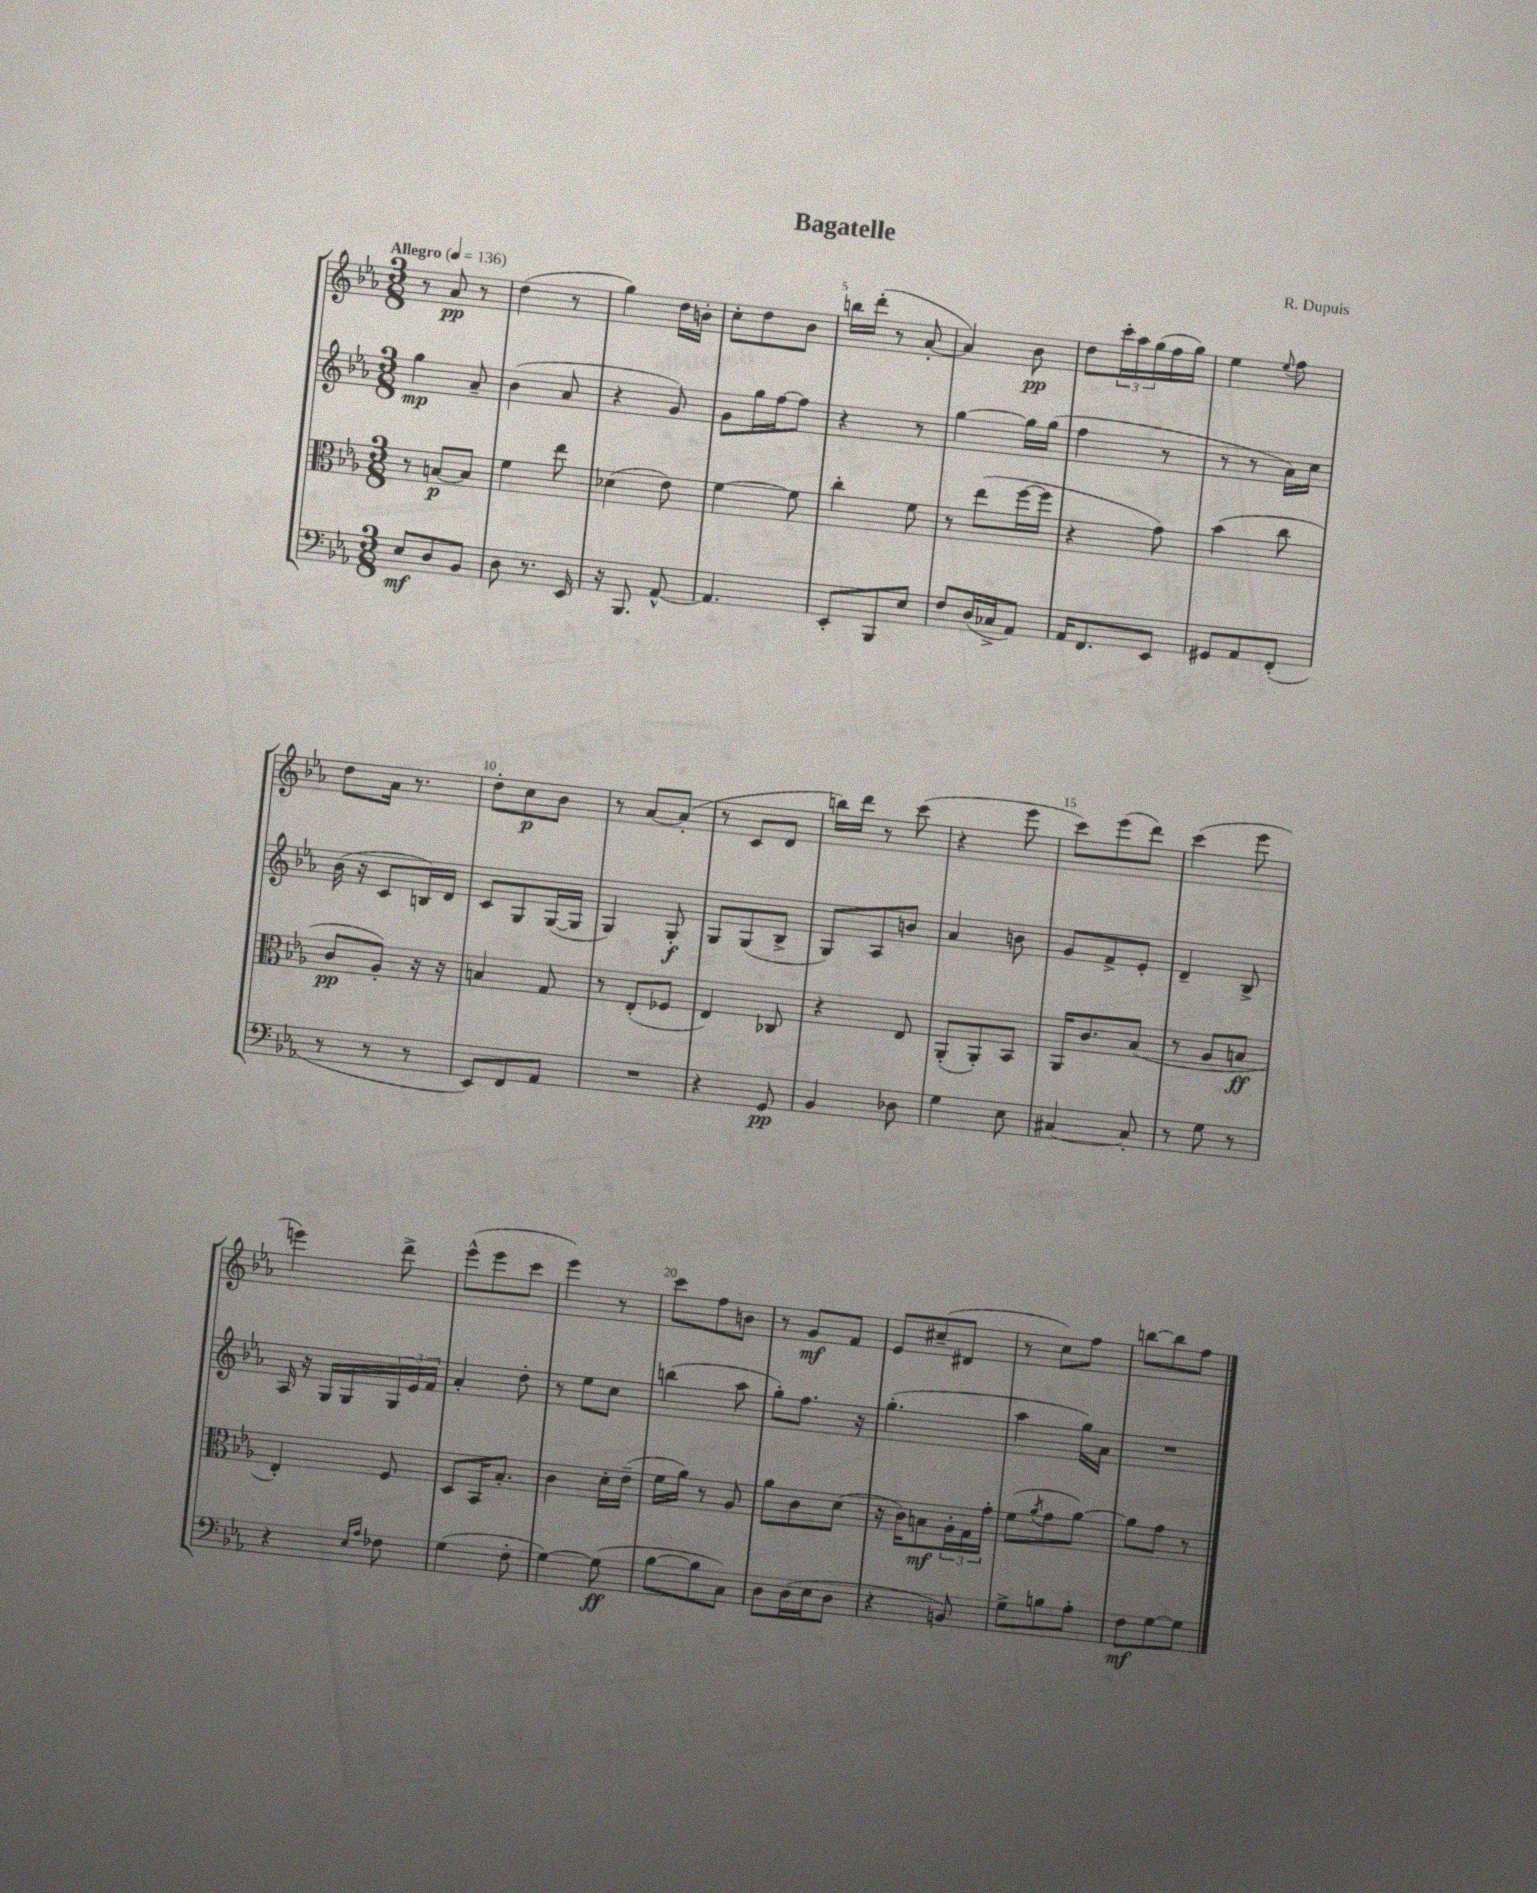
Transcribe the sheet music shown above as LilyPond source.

\header { title = "Bagatelle" composer = "R. Dupuis" }
<<
\new StaffGroup <<
\new Staff = "s0" {
    \clef treble \key ees \major \numericTimeSignature \time 3/8 \tempo "Allegro" 4 = 136
    r8 aes'8\pp r8 |
    d''4( r8 |
    g''4) d''16 b'16-. |
    c''8-. d''8 bes'8 |
    b''16 d'''16-.( r8 aes'8~-. |
    aes'4) bes'8\pp |
    d''8 \tuplet 3/2 { c'''16-. aes''16 g''16( } f''16 g''16) |
    ees''4 \appoggiatura { ees''8 } f''8 |
    d''8 aes'16 r8. |
    d''8-. c''8\p bes'8 |
    r8 aes'8~ aes'8-.( |
    r8 c'8 d'8 |
    b''16) d'''16 r8 c'''8( |
    r4 ees'''8 |
    c'''8) ees'''8( d'''8) |
    c'''4( ees'''8 |
    e'''4) d'''8-> |
    ees'''8-^( ees'''8 c'''8 |
    ees'''4) r8 |
    c'''8 f''8 b'8 |
    r8 g'8\mf f'8 |
    ees'8 cis''8--( dis'8 |
    r8 c''8) f''8 |
    b''8~ b''8 f''8 \bar "|." |
}
\new Staff = "s1" {
    \clef treble \key ees \major \numericTimeSignature \time 3/8
    g''4\mp aes'8-- |
    bes'4( aes'8 |
    r4 g'8) |
    g'8 g''16 f''16~ f''8 |
    r4 r8 |
    g''4~ g''16 g''16( |
    f''4 r8 |
    r8 r8 aes'16) c''16 |
    bes'16( r16 c'8 b16) d'16 |
    c'8 g8 g16~( g16 |
    g4) g8-.\f |
    g8 g8( bes8-> |
    g8) aes8 b'8 |
    aes'4 b'8 |
    g'8 f'8-> ees'8-. |
    d'4-- bes8-> |
    aes16 r16 g16 g16 \tuplet 3/2 { g16 ees'16 f'16 } |
    aes'4-. d''8-. |
    r8 ees''8 c''8 |
    b''4( aes''8 |
    g''8-.) f''8. r16 |
    g''4.-.( |
    aes''4 g''16) aes'16 |
    R4. \bar "|." |
}
\new Staff = "s2" {
    \clef alto \key ees \major \numericTimeSignature \time 3/8
    r8 b8~\p b8 |
    f'4 ees''8 |
    des'4( ees'8) |
    f'4~ f'8 |
    c''4-. f'8 |
    r8 ees''8( f''16~ f''16 |
    r4 g'8) |
    bes'4( c''8 |
    c'8\pp aes8-.) r16 r16 |
    b4 g8 |
    r8 ees8-.( fes8 |
    ees4) ces8 |
    r4 ees8 |
    aes,8-.( aes,8-.) bes,8 |
    aes,16 c'8. bes8( |
    r8 aes8 b8\ff |
    ees4-.) f8 |
    d8 bes,16 bes8.-. |
    c'4 d'16-. ees'16--( |
    f'16 aes'16) r8 aes8 |
    aes'8 c'8 d'8( |
    r16 c'16) b8\mf \tuplet 3/2 { aes16-. g16 g'16-. } |
    f'8( \acciaccatura { aes'8 } g'8 aes'8~) |
    aes'8 g'8 r8 \bar "|." |
}
\new Staff = "s3" {
    \clef bass \key ees \major \numericTimeSignature \time 3/8
    ees8\mf d8 bes,8 |
    d8 r8. ees,16 |
    r16 bes,,8. aes,8~-^ |
    aes,4. |
    ees,8-. bes,,8 ees8 |
    f8 d16( ces16-> aes,8) |
    aes,16 f,8. ees,8 |
    gis,8 aes,8 f,8-.( |
    r8 r8 r8 |
    ees,8) f,8 aes,8 |
    R4. |
    r4 g,8\pp |
    bes,4 des8 |
    g4 ees8 |
    cis4~ cis8-. |
    r8 g8 r8 |
    r4 \grace { ees16 aes16 } fes8 |
    g4( f8-. |
    g4~) g8\ff( |
    bes8~ bes8 c8) |
    d8 d16( ees16 d8 |
    r4 b,8) |
    g8-> b8 aes8-. |
    f8\mf g8~ g8 \bar "|." |
}
>>
>>
\layout { \context { \Score \override BarNumber.break-visibility = ##(#f #t #t) barNumberVisibility = #(every-nth-bar-number-visible 5) } }
